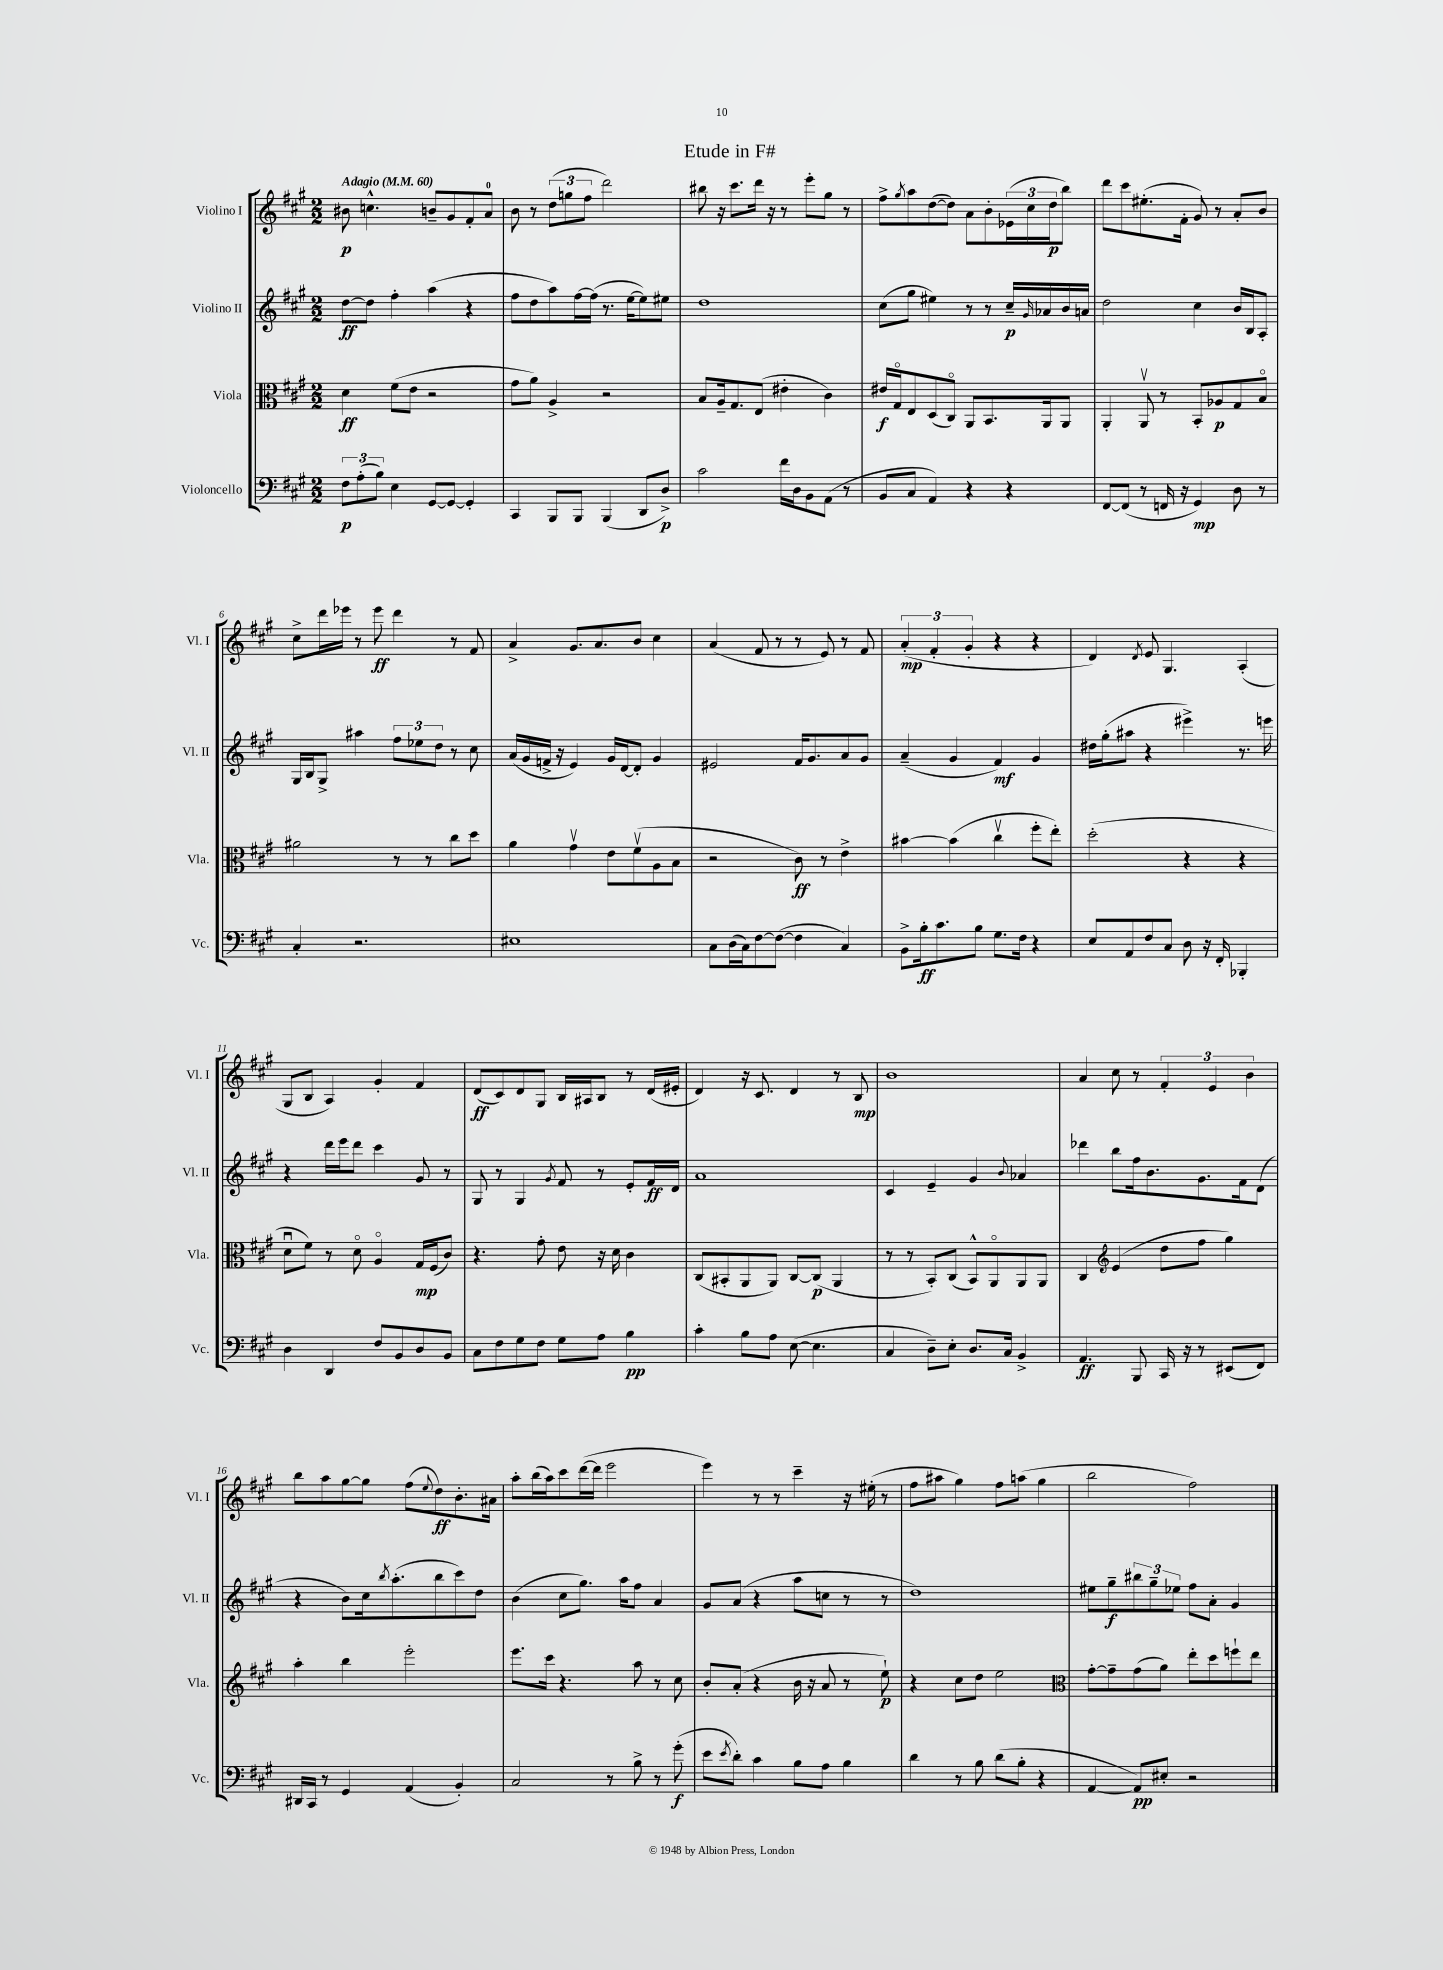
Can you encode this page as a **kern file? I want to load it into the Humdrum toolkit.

**kern	**kern	**kern	**kern
*staff4	*staff3	*staff2	*staff1
*clefF4	*clefC3	*clefG2	*clefG2
*k[f#c#g#]	*k[f#c#g#]	*k[f#c#g#]	*k[f#c#g#]
*M2/2	*M2/2	*M2/2	*M2/2
*MM60	*MM60	*MM60	*MM60
12F#	4d	[8dd	8b#
(12A'	.	.	.
.	.	8dd]	4.cc^^
12B)	.	.	.
4E	(8f#	4ff#'	.
.	8e	.	.
[8GG#	2r	(4aa	8b~
8GG#_	.	.	8g#
4GG#']	.	4r	8f#'
.	.	.	8a
=	=	=	=
4CC#	8g#	8ff#	8b
.	8a)	8dd	8r
8BBB	4A^	8aa)	(12dd
.	.	.	12gg
8BBB	.	[16ff#	.
.	.	.	12ff#
.	.	(16ff#]	.
(4BBB	2r	8.r	2ddd)
.	.	[16ee	.
8DD	.	8ee])	.
8D^)	.	8ee#	.
=	=	=	=
2c#	8B	1dd	8bb#
.	16A~	.	16r
.	8.G#	.	8.ccc#
.	(8E	.	16ddd
.	.	.	16r
16f#	4e#'	.	8r
16D	.	.	.
8BB	.	.	8eee'
(8AA	4c#)	.	8gg#
8r	.	.	8r
=	=	=	=
8BB	16e#	(8cc#	8ff#^
.	16G#o	.	.
.	.	.	8qgg#
8C#	8E	8gg#	8aa
4AA)	(8D	4ee#)	([8dd
.	8C#o)	.	8dd])
4r	8AA	8r	8a
.	8.BB	8r	8b'
4r	.	16cc#~	(24e-
.	.	.	24cc#
.	.	16qqg#	.
.	16AA	16a-	.
.	.	.	24dd
.	8AA	16b	8bb)
.	.	16a	.
=	=	=	=
[8FF#	4AA'	2dd	8ddd
(8FF#]	.	.	8ccc#
8r	8AAv	.	(8.ee#'
16FF	8r	.	.
16r	.	.	16f#'
4GG#)	8BB'	4cc#	8g#)
.	8A-	.	8r
8D	8G#	16b	8a'
.	.	16B	.
8r	8Bo	8A'	8b
=	=	=	=
4C#'	2a#	16G#	8cc#^
.	.	16B	.
.	.	8G#^	16ddd
.	.	.	16eee-
2.r	.	4aa#	8r
.	.	.	8eee-
.	8r	12ff#	4ddd
.	.	12ee-	.
.	8r	.	.
.	.	12dd	.
.	8cc#	8r	8r
.	8dd	8cc#	8f#
=	=	=	=
1E#	4a	(16a	4a^
.	.	16g#	.
.	.	16f^	.
.	.	16r	.
.	4g#v	4e)	8.g#
.	.	.	8.a
.	8e	16g#	.
.	.	[16d	.
.	(8f#v	8d']	8b
.	8A	4g#	4cc#
.	8B	.	.
=	=	=	=
8C#	2r	2e#	(4a
(16D	.	.	.
16C#)	.	.	.
[8F#	.	.	8f#
(8F#_	.	.	8r
4F#]	8c#)	16f#	8r
.	.	8.g#	.
.	8r	.	8e)
4C#)	4e^	8a	8r
.	.	8g#	8f#
=	=	=	=
8BB^	[4b#	(4a~	(6a'
16B'	.	.	.
.	.	.	6f#'
8.c#	.	.	.
.	(4b#]	4g#	.
.	.	.	6g#'
8B	.	.	.
8.G#	4cc#v	4f#)	4r
16F#	.	.	.
4r	8ff#'	4g#	4r
.	8ee')	.	.
=	=	=	=
8E	(2dd'	16dd#	4d)
.	.	(16gg#'	.
8AA	.	8aa#	.
.	.	.	8qd
8F#	.	4r	8e
8C#	.	.	4.G#
8D	4r	4eee#^)	.
16r	.	.	.
16FF#'	.	.	.
4BBB-'	4r	8.r	(4A'
.	.	16eee	.
=	=	=	=
4D	8du	4r	8G#
.	8f#)	.	8B
4DD	8r	16ddd	4A)
.	.	16eee	.
.	8do	8ddd	.
8F#	4Ao	4ccc#	4g#'
8BB	.	.	.
8D	16G#	8g#	4f#
.	(16F#	.	.
8BB	8c#)	8r	.
=	=	=	=
8C#	4.r	8G#	(8d
8F#	.	8r	8c#)
8G#	.	4G#	8d
8F#	8g#'	.	8G#
.	.	8qg#	.
8G#	8e	8f#	16B
.	.	.	16A#
8A	16r	8r	8B
.	16d	.	.
4B	4c#	8e'	8r
.	.	16f#	(16d
.	.	16d	16e#'
=	=	=	=
4c#'	(8C#	1a	4d)
.	8BB#'	.	.
8B	8AA	.	16r
.	.	.	8.c#
8A	8AA)	.	.
([8E	[8C#	.	4d
4.E]	(8C#]	.	.
.	4AA	.	8r
.	.	.	8B
=	=	=	=
4C#	8r	4c#	1b
.	8r	.	.
8D~)	8BB')	4e~	.
8E'	(8C#	.	.
8.D	8BB^^)	4g#	.
.	8AAo	.	.
16C#	.	.	.
.	.	8qqb	.
4BB^	8AA	4a-	.
.	8AA	.	.
=	=	=	=
4.AA	4C#	4ddd-	4a
*	*clefG2	*	*
.	(4e	8bb	8cc#
8BBB	.	16ff#	8r
.	.	8.b	.
16CC#	8dd	.	6f#'
16r	.	.	.
8r	8ff#	8.g#	.
.	.	.	6e
(8EE#	4gg#)	.	.
.	.	16f#	.
.	.	.	6b
8FF#)	.	(8d	.
=	=	=	=
16DD#	4aa'	4r	8bb
16CC#	.	.	.
8r	.	.	8aa
4GG#	4bb	8b)	[8gg#
.	.	16cc#	8gg#]
.	.	8qbb	.
.	.	(8.aa'	.
(4AA	2eee'	.	(8ff#
.	.	.	8qqee
.	.	8bb	8dd)
4BB')	.	8ccc#)	8.b'
.	.	8dd	.
.	.	.	16a#
=	=	=	=
2C#	8.eee	(4b	8aa'
.	.	.	(16bb
.	16ccc#	.	16aa)
.	4.r	8cc#	8ccc#
.	.	8.gg#)	([16ddd
.	.	.	16ddd]
8r	.	.	2eee
.	.	16aa	.
8B^	8aa	8ff#	.
8r	8r	4a	.
(8g#'	8cc#	.	.
=	=	=	=
8e	8b'	8g#	4eee)
8qe	.	.	.
8d')	(8a'	(8a	.
4c#	4r	4r	8r
.	.	.	8r
8B	16b	8aa	4ccc#~
.	16r	.	.
8A	8a	8cc	.
4B	8r	8r	16r
.	.	.	(16ee#'
.	8ee`)	8r	8r
=	=	=	=
4d	4r	1dd)	8ff#
.	.	.	8aa#
8r	8cc#	.	4gg#)
8B	8dd	.	.
(8d	2ee	.	8ff#
8B'	.	.	(8aa
4r	.	.	4gg#
=	=	=	=
*	*clefC3	*	*
[4AA	[8g#'	8ee#	2bb
.	8g#~]	8gg#~	.
8AA])	(8g#	12bb#	.
.	.	12gg#~	.
8E#'	8a)	.	.
.	.	12ee-	.
2r	8ee'	8ff#	2ff#)
.	8dd	8a'	.
.	8ff`	4g#	.
.	8ee	.	.
==	==	==	==
*-	*-	*-	*-
